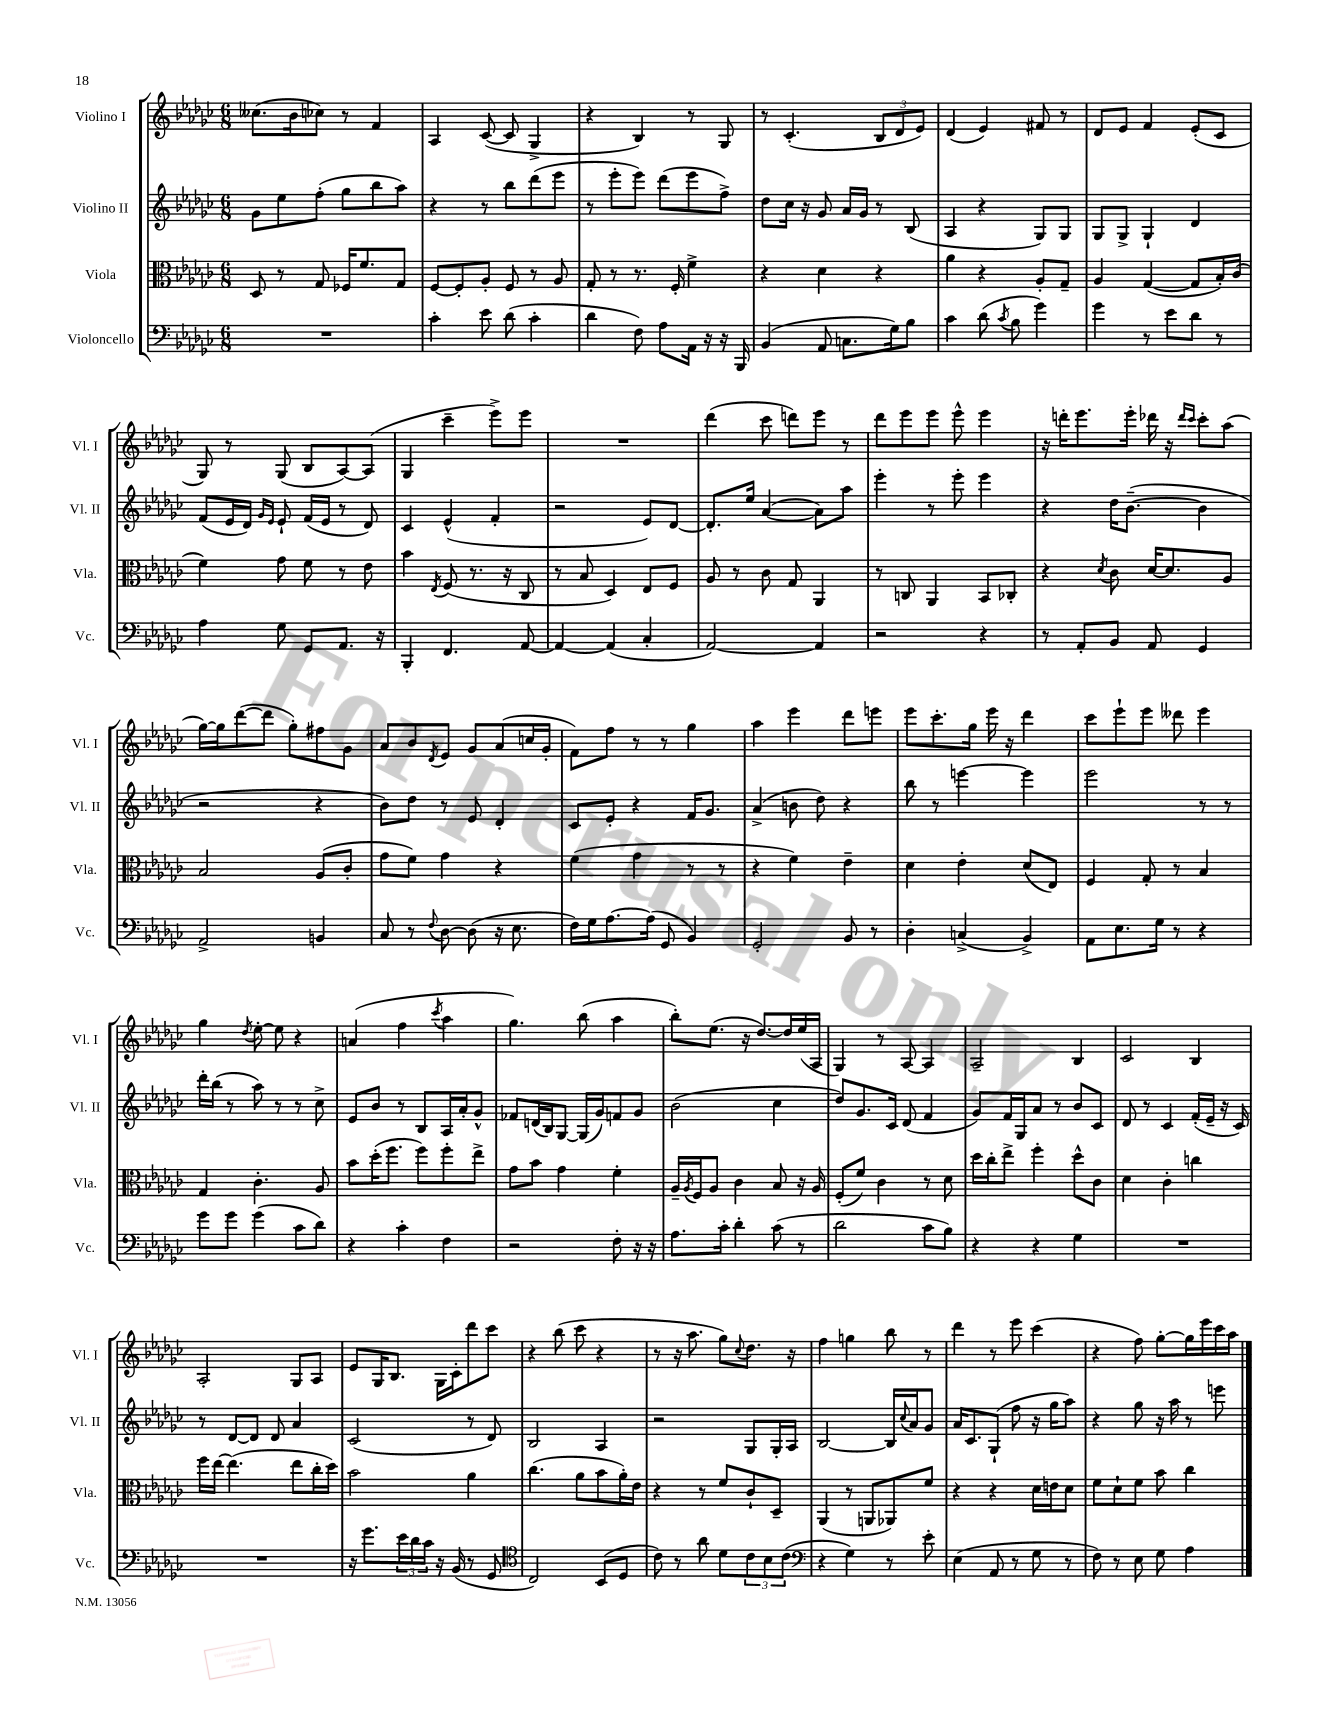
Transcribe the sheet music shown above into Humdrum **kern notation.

**kern	**kern	**kern	**kern
*staff4	*staff3	*staff2	*staff1
*clefF4	*clefC3	*clefG2	*clefG2
*k[b-e-a-d-g-c-]	*k[b-e-a-d-g-c-]	*k[b-e-a-d-g-c-]	*k[b-e-a-d-g-c-]
*M6/8	*M6/8	*M6/8	*M6/8
2.r	8D-/	8g-\L	(8.cc--\L
.	8r	8ee-\	.
.	.	.	16b-\k
.	8G-/	(8ff'\J	8cc-\J)
.	16F-/LK	8gg-\L	8r
.	8.f/	.	.
.	.	8bb-\	4f/
.	8G-/J	8aa-\J)	.
=	=	=	=
4c-'\	[8F/L	4r	4A-/
.	8F'/]	.	.
8e-\	8A-'/J	8r	([8c-/
(8d-\	8F/	8bb-\L	8c-/]
4c-'\	8r	(8ddd-\	4G-^/
.	8A-/	8eee-\J	.
=	=	=	=
4d-\	8G-'/	8r	4r
.	8r	8eee-'\L	.
8F\)	8.r	8eee-\J)	4B-/)
8A-\L	.	(8ddd-\L	.
.	16F'/	.	.
16AA-\Jk	4f^\	8eee-\	8r
16r	.	.	.
16r	.	8ff^\J)	8G-/
16BBB-/	.	.	.
=	=	=	=
(4BB-/	4r	8dd-\L	8r
.	.	16cc-\Jk	(4.c-'/
.	.	16r	.
8AA-/	4d-\	8g-/	.
8.C\L	.	16a-/LL	.
.	.	16g-/JJ	.
.	4r	8r	12B-/L
16G-\k)	.	.	.
.	.	.	12d-/
8B-\J	.	(8B-/	.
.	.	.	12e-/J)
=	=	=	=
4c-\	4a-\	4A-/	(4d-/
(8d-\	4r	4r	4e-/)
8qc-/	.	.	.
8B-\	.	.	.
4g-\)	8A-'/L	8G-/L)	8f#/
.	8G-~/J	8G-/J	8r
=	=	=	=
4g-\	4A-/	8G-/L	8d-/L
.	.	8G-^/J	8e-/J
8r	([4G-/	4G-`/	4f/
8e-\L	.	.	.
8d-\J	8G-/]L	4d-/	(8e-'/L
8r	16B-'/L)	.	8c-/J
.	(16c-/JJ	.	.
=	=	=	=
4A-\	4f\)	(8f/L	8G-/)
.	.	16e-/L	8r
.	.	16d-/JJ)	.
.	.	16qqg-/LL	.
.	.	16qqe-/JJ	.
8G-\	8g-\	8e-`/	(8G-/
8GG-/L	8f\	(16f/LL	8B-/L
.	.	16e-/JJ	.
8.AA-/J	8r	8r	[8A-/)
.	8e-\	8d-/)	(8A-/]J
16r	.	.	.
=	=	=	=
4BBB-'/	4b-\	4c-/	4G-/
.	8qE-/	.	.
4.FF/	(8F/	(4e-^^/	4ccc-~\
.	8.r	.	.
.	.	4f'/	8eee-^\L)
.	16r	.	.
[8AA-/	8C-/	.	8eee-\J
=	=	=	=
4AA-/_	8r	2r	2.r
.	8B-/	.	.
(4AA-/]	4D-/)	.	.
4C-'/	8E-/L	8e-/L)	.
.	8F/J	[8d-/J	.
=	=	=	=
[2AA-/)	8A-/	8.d-'/]L	(4ddd-\
.	8r	.	.
.	.	16ee-/Jk	.
.	8c-\	([4a-/	8ccc-\
.	8G-/	.	8ddd\L)
4AA-/]	4AA-/	8a-\]L)	8eee-\J
.	.	8aa-\J	8r
=	=	=	=
2r	8r	4eee-'\	8ddd-\L
.	8C/	.	8eee-\
.	4AA-/	8r	8eee-\J
.	.	8eee-'\	8eee-^^\
4r	8BB-/L	4eee-\	4eee-\
.	8C-'/J	.	.
=	=	=	=
8r	4r	4r	16r
.	.	.	16ddd'\LK
8AA-'/L	.	.	8.eee-\
.	8qd-/	.	.
8BB-/J	8c-\	16dd-\LK	.
.	.	([8.b-~\J	16eee-'\Jk
8AA-/	[16d-/LK	.	16ddd-\
.	8.d-/]	.	16r
.	.	.	16qqddd-/LL
.	.	.	16qqccc-/JJ
4GG-/	.	4b-\]	8ccc-'\L
.	8A-/J	.	(8aa-\J
=	=	=	=
2AA-^/	2B-/	2r	[16gg-\LL)
.	.	.	16gg-\]J
.	.	.	([8ddd-\
.	.	.	8ddd-\]J
.	.	.	8gg-'\L)
4BB/	(8A-/L	4r	8ff#\
.	8c-'/J	.	8g-\J
=	=	=	=
8C-/	8g-\L	8b-\L)	8a-/L
8r	8f\J)	8dd-\J	8b-/
8qqF/	.	.	8qd-/
[8D-\	4g-\	8r	8e-/J
(8D-\]	.	8e-/	8g-/L
16r	4r	4d-'/	(8a-/
8.E-\	.	.	.
.	.	.	16cc/L
.	.	.	16g-'/JJ
=	=	=	=
16F\LL)	(4f\	8c-/L	8f\L)
16G-\J	.	.	.
[8.A-\	.	8e-'/J	8ff\J
.	4g-\	4r	8r
(16A-\]Jk	.	.	.
8GG-/	.	.	8r
4BB-/)	8r	16f/LK	4gg-\
.	.	8.g-/J	.
.	8r	.	.
=	=	=	=
2GG-'/	4r	(4a-^/	4aa-\
.	4f\)	8b\	4eee-\
.	.	8dd-\)	.
8BB-/	4e-~\	4r	8ddd-\L
8r	.	.	8eee\J
=	=	=	=
4D-'\	4d-\	8bb-\	8eee-\L
.	.	8r	8.ccc-'\
(4C^/	4e-'\	[4eee\	.
.	.	.	16gg-\Jk
.	.	.	16eee-\
.	.	.	16r
4BB-^/)	(8d-/L	4eee\]	4ddd-\
.	8E-/J)	.	.
=	=	=	=
8AA-\L	4F/	2eee-\	8ccc-\L
8.E-\	.	.	8eee-`\
.	8G-'/	.	8eee-\J
16G-\Jk	.	.	.
8r	8r	.	8ddd--\
4r	4B-/	8r	4eee-\
.	.	8r	.
=	=	=	=
8g-\L	4G-/	16ddd-'\LL	4gg-\
.	.	(16bb-\JJ	.
8g-\J	.	8r	.
.	.	.	8qdd-/
(4g-\	4.c-'\	8aa-\)	[8ee-'\
.	.	8r	8ee-\]
8c-\L	.	8r	4r
8d-\J)	8A-/	8cc-^\	.
=	=	=	=
4r	8b-\L	8e-/L	(4a/
.	(16dd-'\K	8b-/J	.
.	8.ff\J	.	.
4c-'\	.	8r	4ff\
.	8ff\L)	8B-/L	.
.	.	.	8qccc-/
4F\	8ff'\	16A-/L	4aa-\
.	.	16a-'/J	.
.	8ee-^\J	8g-^^/J	.
=	=	=	=
2r	8g-\L	8f-/L	4.gg-\)
.	8b-\J	(16d/L	.
.	.	16B-/J)	.
.	4g-\	[8G-/J	.
.	.	(16G-/]LL	(8bb-\
.	.	16g-/J)	.
8F'\	4f'\	8f/	4aa-\
16r	.	8g-/J	.
16r	.	.	.
=	=	=	=
8.A-\L	16A-~/LL	(2b-\	8bb-'\L)
.	8qA-/	.	.
.	16F/J	.	.
.	8A-/J	.	(8.ee-\J
16c-'\Jk	.	.	.
4d-'\	4c-\	.	.
.	.	.	16r
.	.	.	[8.dd-/L)
(8c-\	8B-/	4cc-\	.
.	.	.	16dd-/]L
8r	16r	.	(16ee-/
.	16A-/	.	16A-/JJ
=	=	=	=
2d-\	(8F'/L	8dd-/L)	4G-/)
.	8f/J)	8.g-/	.
.	4c-\	.	8r
.	.	16c-/Jk	.
.	.	(8d-/	[8A-/
8c-\L	8r	4f/	4A-/]
8B-\J)	8d-\	.	.
=	=	=	=
4r	16dd-\LL	8g-/L)	2A-~/
.	16cc-'\J	.	.
.	8ee-^\J	16f/L	.
.	.	16G-/J	.
4r	4ff'\	8a-/J	.
.	.	8r	.
4G-\	8dd-^^\L	8b-/L	4B-/
.	8c-\J	8c-/J	.
=	=	=	=
2.r	4d-\	8d-/	2c-/
.	.	8r	.
.	4c-'\	4c-/	.
.	4cc\	(16f'/LL	4B-/
.	.	16e-~/JJ	.
.	.	16r	.
.	.	16c-/)	.
=	=	=	=
2.r	16ff\LL	8r	2A-'/
.	[16ee-\JJ	.	.
.	(4.ee-\]	[8d-/L	.
.	.	8d-/]J	.
.	.	8d-/	.
.	8ee-\L	4a-/	8G-/L
.	16cc-'\L	.	8A-/J
.	16dd-\JJ)	.	.
=	=	=	=
16r	2b-\	(2c-/	8e-/L
8.g-\L	.	.	.
.	.	.	16G-/K
.	.	.	8.B-/J
24e-\L	.	.	.
24d-\	.	.	.
24c-\JJ	.	.	.
16r	.	.	16G-\LL
(16BB-/	.	.	16c-'\J
8r	4a-\	8r	8ddd-\
8GG-/	.	8d-/)	8ccc-\J
=	=	=	=
*clefC4	*	*	*
2C-/)	(4.cc-\	2B-/	4r
.	.	.	(8bb-\
.	8a-\L	.	8ccc-\
(8BB-/L	8b-\	4A-/	4r
8D-/J	16a-'\L)	.	.
.	16e-\JJ	.	.
=	=	=	=
8c-\)	4r	2r	8r
8r	.	.	16r
.	.	.	8.aa-\
8a-\	8r	.	.
8d-\L	8f/L	.	8gg-\L)
.	.	.	8qqcc-/
12c-\	8c-`/	8G-/L	8.dd-\J
12B-\	.	.	.
.	8D-~/J	16G-'/L	.
(12c-\J	.	.	.
.	.	16A-/JJ	16r
=	=	=	=
*clefF4	*	*	*
4r	(4AA-/	[2B-/	4ff\
4G-\)	8r	.	4gg\
.	8AA/L	.	.
8r	8AA-/)	16B-/]LL	8bb-\
.	.	8qqcc-/	.
.	.	16a-/J	.
8e-'\	8f/J	8g-/J	8r
=	=	=	=
(4E-\	4r	16a-/LK	4ddd-\
.	.	8.c-/	.
8AA-/	4r	(8G-`/J	8r
8r	.	8ff\	8eee-\
8G-\	16d-\LL	16r	(4ccc-\
.	16e\J	16gg-\LK	.
8r	8d-\J	8aa-\J)	.
=	=	=	=
8F\)	8f\L	4r	4r
8r	8d-`\	.	.
8E-\	8f\J	8gg-\	8ff\)
8G-\	8b-\	16r	[8gg-'\L
.	.	16aa-\	.
4A-\	4cc-\	8r	16gg-\]L
.	.	.	16eee-\
.	.	8eee\	16ccc-\
.	.	.	16aa-\JJ
==	==	==	==
*-	*-	*-	*-
